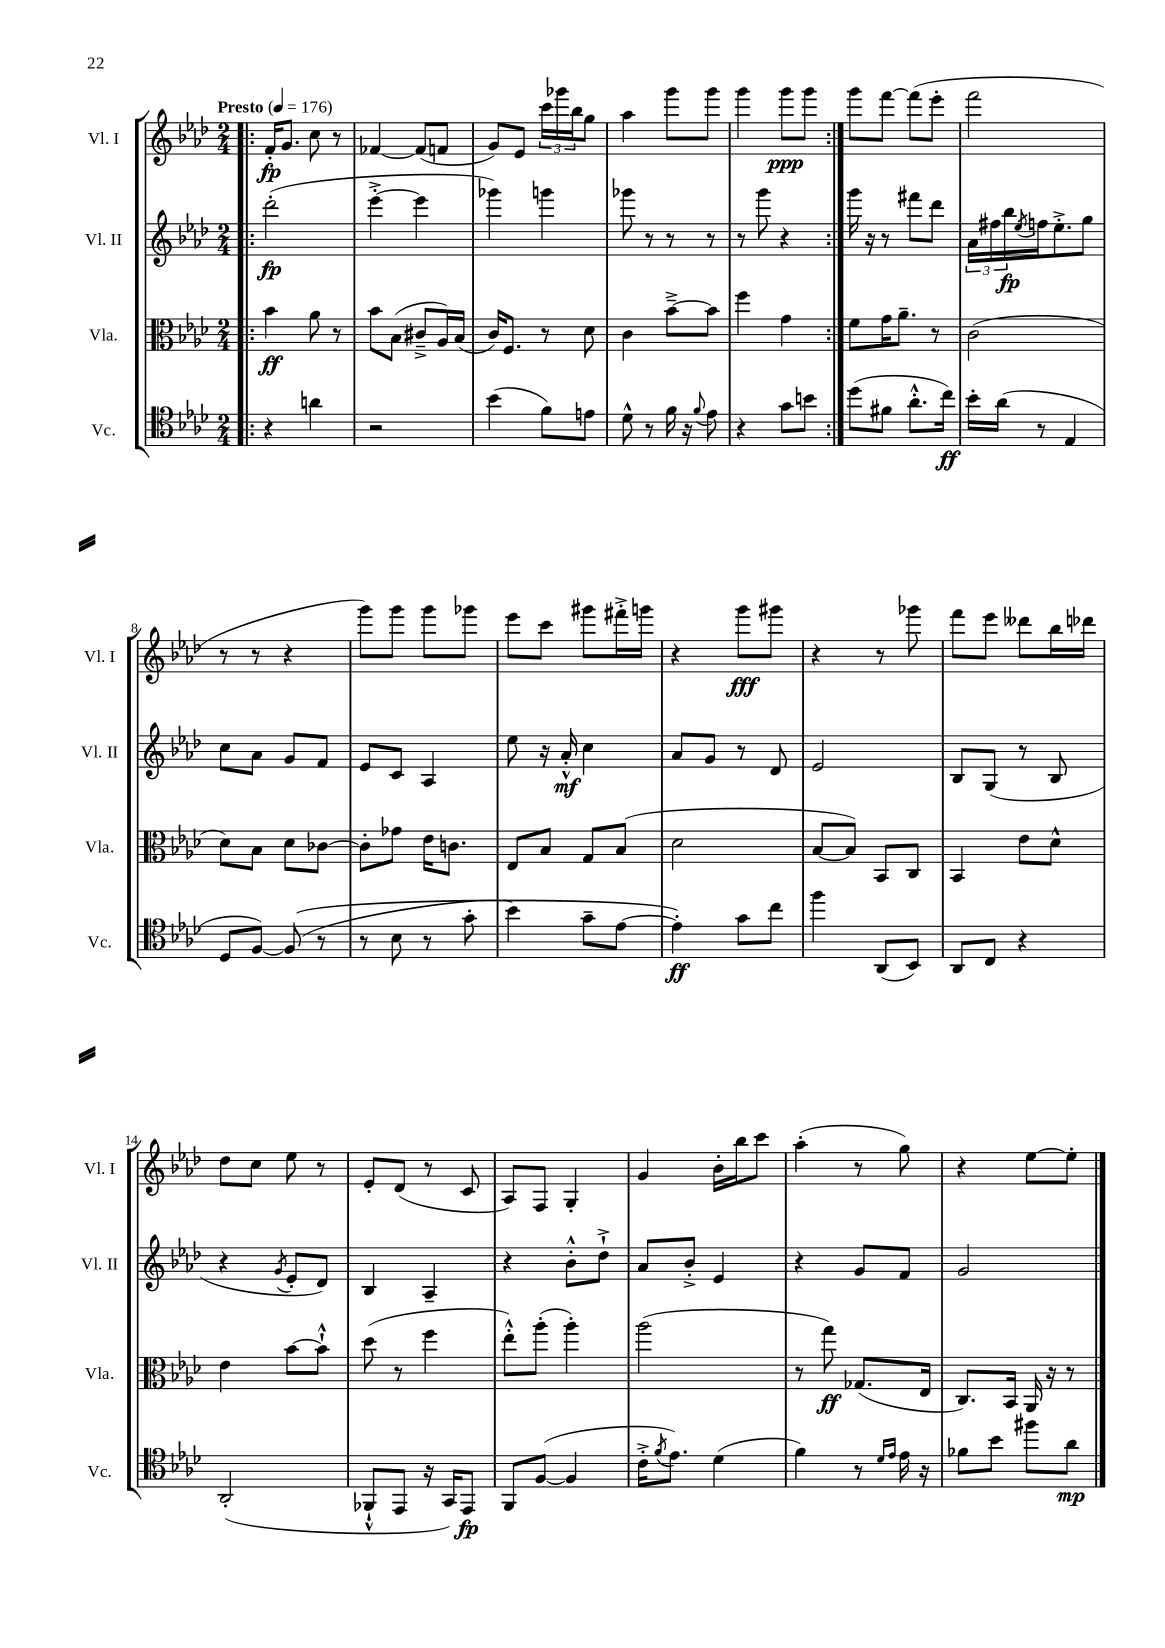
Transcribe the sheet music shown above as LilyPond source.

<<
\new StaffGroup <<
\new Staff = "s0" \with { instrumentName = "Vl. I" shortInstrumentName = "Vl. I" } {
    \clef treble \key aes \major \numericTimeSignature \time 2/4 \tempo "Presto" 4 = 176
    \repeat volta 2 { \bar ".|:" f'16-.\fp g'8. c''8 r8 |
    fes'4~ fes'8( f'8 |
    g'8) ees'8 \tuplet 3/2 { c'''16 ges'''16 bes''16 } g''8 |
    aes''4 g'''8 g'''8 |
    g'''4 g'''8\ppp g'''8 | }
    g'''8 f'''8~ f'''8( ees'''8-. |
    f'''2 |
    r8 r8 r4 |
    g'''8) g'''8 g'''8 ges'''8 |
    ees'''8 c'''8 gis'''8 fis'''16-.-> g'''16 |
    r4 g'''8\fff gis'''8 |
    r4 r8 ges'''8 |
    f'''8 ees'''8 deses'''8 bes''16 des'''16 |
    des''8 c''8 ees''8 r8 |
    ees'8-. des'8( r8 c'8 |
    aes8) f8 g4-. |
    g'4 bes'16-. bes''16 c'''8 |
    aes''4-.( r8 g''8) |
    r4 ees''8~ ees''8-. \bar "|." |
}
\new Staff = "s1" \with { instrumentName = "Vl. II" shortInstrumentName = "Vl. II" } {
    \clef treble \key aes \major \numericTimeSignature \time 2/4
    \repeat volta 2 { \bar ".|:" des'''2-.\fp( |
    ees'''4~-.-> ees'''4 |
    ges'''4) g'''4 |
    ges'''8 r8 r8 r8 |
    r8 g'''8 r4 | }
    g'''16 r16 r8 fis'''8 des'''8 |
    \tuplet 3/2 { aes'16 fis''16 bes''16\fp } \acciaccatura { ees''8 } f''16 ees''8.-.-> g''8 |
    c''8 aes'8 g'8 f'8 |
    ees'8 c'8 aes4 |
    ees''8 r16 aes'16-.-^\mf c''4 |
    aes'8 g'8 r8 des'8 |
    ees'2 |
    bes8 g8( r8 bes8 |
    r4 \acciaccatura { g'8 } ees'8-. des'8) |
    bes4 aes4-- |
    r4 bes'8-.-^ des''8-!-> |
    aes'8 bes'8-.-> ees'4 |
    r4 g'8 f'8 |
    g'2 \bar "|." |
}
\new Staff = "s2" \with { instrumentName = "Vla." shortInstrumentName = "Vla." } {
    \clef alto \key aes \major \numericTimeSignature \time 2/4
    \repeat volta 2 { \bar ".|:" bes'4\ff aes'8 r8 |
    bes'8 bes8( cis'8---> aes16) bes16( |
    c'16) f8. r8 des'8 |
    c'4 bes'8~---> bes'8 |
    f''4 g'4 | }
    f'8 g'16 aes'8.-- r8 |
    c'2( |
    des'8) bes8 des'8 ces'8~ |
    ces'8-. ges'8 ees'16 c'8. |
    ees8 bes8 g8 bes8( |
    des'2 |
    bes8~ bes8) bes,8 c8 |
    bes,4 ees'8 des'8-^ |
    ees'4 bes'8~ bes'8-!-^ |
    des''8( r8 f''4 |
    ees''8-.-^) aes''8-.( aes''4-.) |
    aes''2( |
    r8 g''8\ff) ges8.( ees16 |
    c8.) bes,16 aes,16 r16 r8 \bar "|." |
}
\new Staff = "s3" \with { instrumentName = "Vc." shortInstrumentName = "Vc." } {
    \clef tenor \key aes \major \numericTimeSignature \time 2/4
    \repeat volta 2 { \bar ".|:" r4 a'4 |
    r2 |
    bes'4( f'8) e'8 |
    des'8-^ r8 f'16 r16 \appoggiatura { f'8 } ees'8 |
    r4 g'8 b'8 | }
    des''8( fis'8 aes'8.-.-^ c''16\ff) |
    bes'16-. aes'16( r8 ees4 |
    des8 f8~) f8(\( r8 |
    r8 bes8 r8 g'8-. |
    bes'4) g'8-- ees'8~ |
    ees'4-.\ff\) g'8 c''8 |
    f''4 aes,8( bes,8) |
    aes,8 c8 r4 |
    aes,2-.( |
    fes,8-!-^ ees,8 r16 g,16) ees,8\fp |
    f,8 f8~( f4 |
    c'16-.-> \acciaccatura { f'8 } ees'8.) des'4( |
    f'4) r8 \grace { des'16 ees'16 } ees'16 r16 |
    fes'8 bes'8 fis''8 aes'8\mp \bar "|." |
}
>>
>>
